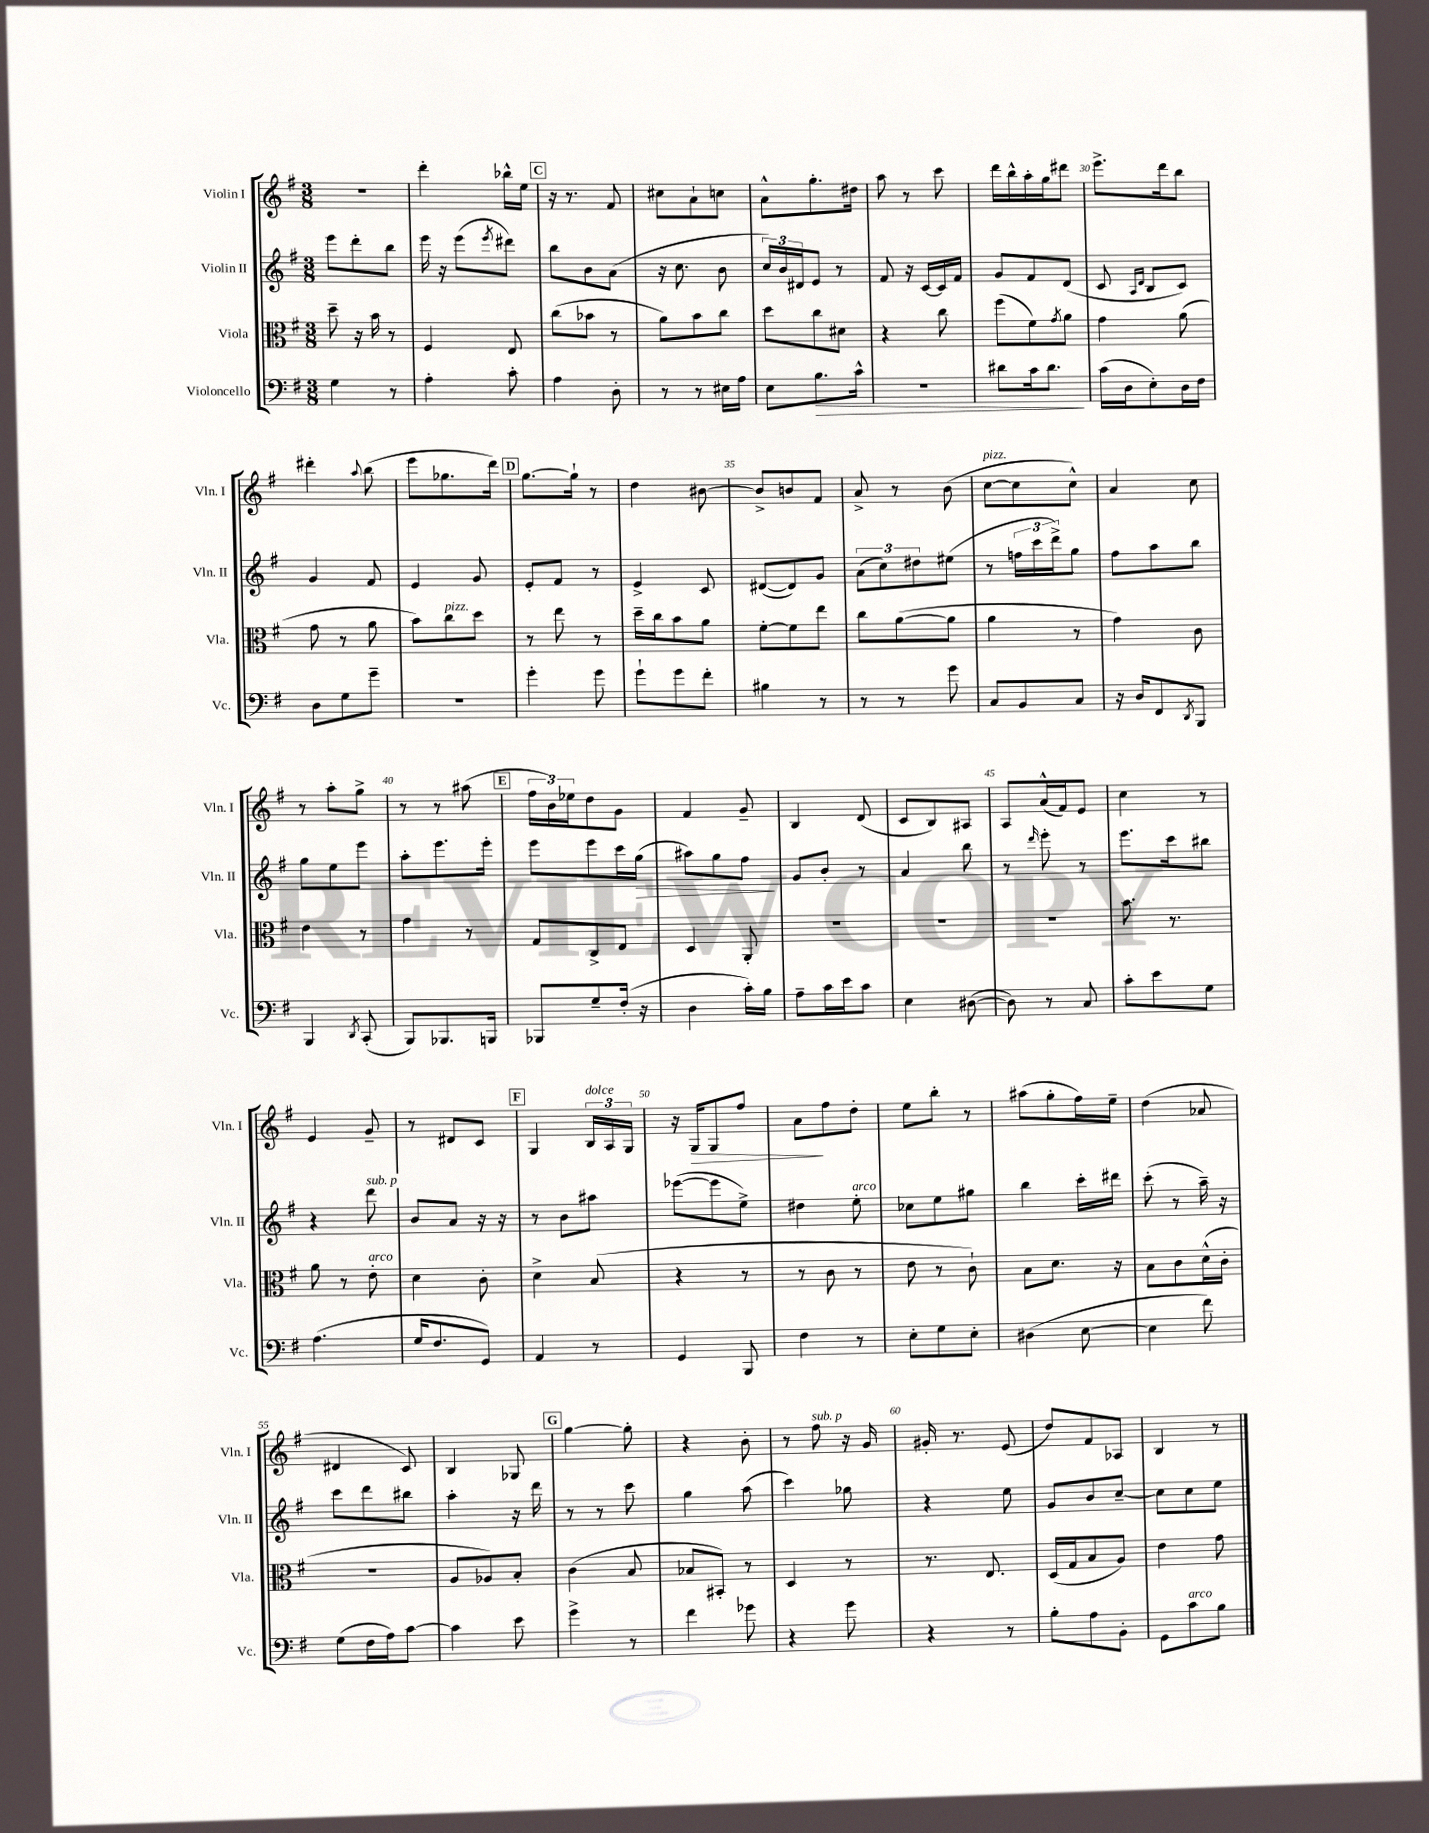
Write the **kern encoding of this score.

**kern	**dynam	**kern	**kern	**dynam	**kern	**dynam
*part4	*part4	*part3	*part2	*part2	*part1	*part1
*staff4	*staff4	*staff3	*staff2	*staff2	*staff1	*staff1
*I"Violoncello	*	*I"Viola	*I"Violin II	*	*I"Violin I	*
*I'Vc.	*	*I'Vla.	*I'Vln. II	*	*I'Vln. I	*
*clefF4	*	*clefC3	*clefG2	*	*clefG2	*
*k[f#]	*	*k[f#]	*k[f#]	*	*k[f#]	*
*M3/8	*	*M3/8	*M3/8	*	*M3/8	*
=23	=23	=23	=23	=23	=23	=23
4G\	.	8dd~\	8eee\L	.	4.r	.
.	.	16r	8ddd'\	.	.	.
.	.	16b\	.	.	.	.
8r	.	8r	8bb\J	.	.	.
=24	=24	=24	=24	=24	=24	=24
4A'\	.	4F#/	16eee\	.	4ddd'\	.
.	.	.	16r	.	.	.
.	.	.	(8eee\L	.	.	.
.	.	.	8qeee/	.	.	.
8c'\	.	8E/	8ddd#X\J)	.	16bb-X^^\LL	.
.	.	.	.	.	16ee\JJ	.
!!LO:REH:place=s1:t=C
=25	=25	=25	=25	=25	=25	=25
4A\	.	(8cc\L	8bb\L	.	16r	.
.	.	.	.	.	8.r	.
.	.	8b-X\J	8b\	.	.	.
8D'\	.	8r	(8a\J	.	8f#/	.
=26	=26	=26	=26	=26	=26	=26
8r	.	8a\L)	16r	.	8cc#X\L	.
.	.	.	8.cc\	.	.	.
8r	.	8b\	.	.	8a`\	.
16E#X\LL	.	8cc\J	8b\	.	8ccn\J	.
16A\JJ	.	.	.	.	.	.
=27	=27	=27	=27	=27	=27	=27
8E\L	.	8dd\L	24cc/LL)	.	8a^^\L	.
.	.	.	24b/	.	.	.
.	.	.	24d#X/J	.	.	.
!	!LO:HP:b	!	!	!	!	!
8.B\	>	8cc\	8e/J	.	8.gg'\	.
.	.	8d#X\J	8r	.	.	.
16c^^\Jk	.	.	.	.	16dd#X\Jk	.
=28	=28	=28	=28	=28	=28	=28
4.r	.	4r	8f#/	.	8aa\	.
.	.	.	16r	.	8r	.
.	.	.	[16c/LL	.	.	.
.	.	8cc\	16c/]	.	8ccc\	.
.	.	.	16f#/JJ	.	.	.
=29	=29	=29	=29	=29	=29	=29
8d#X\L	.	(8ff#\L	8g/L	.	16ddd\LL	.
.	.	.	.	.	16bb^^\	.
16c\k	.	8f#\)	8f#/	.	16aa'\	.
8.d#\J	.	.	.	.	16gg\J	.
.	.	8qg/	.	.	.	.
.	.	8a\J	(8d/J	.	8ddd#X\J	.
.	]	.	.	.	.	.
=30	=30	=30	=30	=30	=30	=30
(16c\LL	.	4g\	8c/	.	8.eee^\L	.
16D\J	.	.	.	.	.	.
.	.	.	16qqA/LL	.	.	.
.	.	.	16qqd/JJ	.	.	.
8E'\)	.	.	8B/L	.	.	.
.	.	.	.	.	16ddd\k	.
16D\L	.	(8a\	8c/J)	.	8bb\J	.
16F#\JJ	.	.	.	.	.	.
!!LO:LB:g=z
=31	=31	=31	=31	=31	=31	=31
8D\L	.	8g\	4g/	.	4ddd#X'\	.
8G\	.	8r	.	.	.	.
.	.	.	.	.	8qqaa/	.
8g~\J	.	8a\	8f#/	.	(8bb\	.
=32	=32	=32	=32	=32	=32	=32
4.r	.	8b\L)	4e/	.	8eee\L	.
!	!	!LO:TX:a:i:t=pizz.	!	!	!	!
.	.	8cc\	.	.	8.gg-X\	.
.	.	8dd\J	8g/	.	.	.
.	.	.	.	.	16ddd\Jk)	.
!!LO:REH:place=s1:t=D
=33	=33	=33	=33	=33	=33	=33
4g'\	.	8r	8e'/L	.	[8.gg\L	.
.	.	8ee\	8f#/J	.	.	.
.	.	.	.	.	16gg`\Jk]	.
8g\	.	8r	8r	.	8r	.
=34	=34	=34	=34	=34	=34	=34
8g`\L	.	16dd~\LL	4e^/	.	4dd\	.
.	.	16cc\J	.	.	.	.
8g\	.	8b\	.	.	.	.
8f#'\J	.	8a\J	8c/	.	[8b#X\	.
=35	=35	=35	=35	=35	=35	=35
4B#X\	.	[8f#'\L	([8d#X/L	.	8b#^/L]	.
.	.	8f#\]	8d#/])	.	8bn/	.
8r	.	8ee\J	8g/J	.	8f#/J	.
=36	=36	=36	=36	=36	=36	=36
8r	.	8cc\L	(12a\L	.	8a^/	.
.	.	.	12cc\)	.	.	.
8r	.	([8a\	.	.	8r	.
.	.	.	12dd#X\	.	.	.
8g\	.	8a\J]	(8ee#X\J	.	(8b\	.
=37	=37	=37	=37	=37	=37	=37
!	!	!	!	!	!LO:TX:a:i:t=pizz.	!
8C/L	.	4a\	8r	.	[8cc\L	.
8BB/	.	.	24ffn\LL	.	8cc\]	.
.	.	.	24ccc\	.	.	.
.	.	.	24ddd^\J)	.	.	.
8C/J	.	8r	8gg\J	.	8cc^^\J)	.
=38	=38	=38	=38	=38	=38	=38
16r	.	4g\)	8ff#\L	.	4a/	.
16D/KL	.	.	.	.	.	.
8FF#/	.	.	8aa\	.	.	.
8qDD/	.	.	.	.	.	.
8BBB/J	.	8c\	8bb\J	.	8cc\	.
!!LO:LB:g=z
=39	=39	=39	=39	=39	=39	=39
4BBB/	.	4e\	8gg\L	.	8r	.
.	.	.	8ee\	.	8aa'\L	.
8qDD/	.	.	.	.	.	.
(8CC'/	.	8r	8eee\J	.	8gg^\J	.
=40	=40	=40	=40	=40	=40	=40
8BBB/L)	.	4g\	8aa'\L	.	8r	.
8.BBB-X/	.	.	8.eee\	.	8r	.
.	.	8r	.	.	(8aa#X\	.
16BBBn/Jk	.	.	16eee'\Jk	.	.	.
!!LO:REH:place=s1:t=E
=41	=41	=41	=41	=41	=41	=41
8BBB-X/L	.	8G/L	8eee\L	.	24ff#\LL	.
.	.	.	.	.	24b\)	.
.	.	.	.	.	24ee-X\J	.
8G~/	.	8C^/	8eee\	.	8dd\	.
(16F#'/Jk	.	8E/J	16ccc\L	.	8g\J	.
!	!	!	!	!LO:HP:b	!	!
16r	.	.	(16gg\JJ	>	.	.
=42	=42	=42	=42	=42	=42	=42
4D\	.	4D/	8aa#X\L)	.	4f#/	.
.	.	.	8gg\	.	.	.
16c'\LL)	.	8AA'/	8ff#\J	.	8g~/	.
16B\JJ	.	.	.	.	.	.
.	.	.	.	]	.	.
=43	=43	=43	=43	=43	=43	=43
8A~\L	.	4.r	8g/L	.	4B/	.
16c\L	.	.	8b'/J	.	.	.
16e\J	.	.	.	.	.	.
8c\J	.	.	8r	.	(8d/	.
=44	=44	=44	=44	=44	=44	=44
4E\	.	4.r	4a/	.	8c/L	.
.	.	.	.	.	8B/)	.
([8D#X\	.	.	8bb\	.	8A#X/J	.
=45	=45	=45	=45	=45	=45	=45
8D#\])	.	4.r	8r	.	8A/L	.
.	.	.	16qqddd/	.	.	.
8r	.	.	8eee'\	.	(16a^^/L	.
.	.	.	.	.	16f#/J)	.
8C/	.	.	8r	.	8e/J	.
=46	=46	=46	=46	=46	=46	=46
8c'\L	.	8.b\	8.eee\L	.	4cc\	.
8e\	.	.	.	.	.	.
.	.	8.r	16ccc\k	.	.	.
8G\J	.	.	8bb#X\J	.	8r	.
!!LO:LB:g=z
=47	=47	=47	=47	=47	=47	=47
(4.A\	.	8a\	4r	.	4e/	.
.	.	8r	.	.	.	.
!	!	!	!LO:TX:a:i:t=sub. p	!	!	!
!	!	!LO:TX:a:i:t=arco	!	!	!	!
.	.	8e'\	8ddd\	.	8g~/	.
=48	=48	=48	=48	=48	=48	=48
16G/KL	.	4d\	8b/L	.	8r	.
8.F#/	.	.	.	.	.	.
.	.	.	8a/J	.	8d#X/L	.
8GG/J)	.	8c'\	16r	.	8c/J	.
.	.	.	16r	.	.	.
!!LO:REH:place=s1:t=F
=49	=49	=49	=49	=49	=49	=49
4AA/	.	4d^\	8r	.	4G/	.
.	.	.	8b\L	.	.	.
!	!	!	!	!	!LO:TX:a:i:t=dolce	!
8r	.	(8B/	8aa#X\J	.	24B/LL	.
.	.	.	.	.	24A/	.
.	.	.	.	.	24G/JJ	.
=50	=50	=50	=50	=50	=50	=50
4GG/	.	4r	([8eee-X\L	.	16r	.
!	!	!	!	!	!	!LO:HP:b
.	.	.	.	.	16G/KL	>
.	.	.	8eee-\]	.	8G/	.
8BBB/	.	8r	8ee^\J)	.	8ff#/J	.
=51	=51	=51	=51	=51	=51	=51
4F#\	.	8r	4dd#X\	.	8a\L	.
.	.	8c\	.	.	8ff#\	]
!	!	!	!LO:TX:a:i:t=arco	!	!	!
8r	.	8r	8ee'\	.	8dd'\J	.
=52	=52	=52	=52	=52	=52	=52
8E'\L	.	8e\	8cc-X\L	.	8ee\L	.
8G\	.	8r	8ee\	.	8bb'\J	.
8E'\J	.	8c`\)	8gg#X\J	.	8r	.
=53	=53	=53	=53	=53	=53	=53
(4D#X\	.	8B\L	4bb\	.	(8aa#X\L	.
.	.	8.d\J	.	.	8gg'\	.
[8E\	.	.	16ccc'\LL	.	16ff#\L)	.
.	.	16r	16ddd#X\JJ	.	16ee~\JJ	.
=54	=54	=54	=54	=54	=54	=54
4E\]	.	8B\L	(8ccc'\	.	(4dd\	.
.	.	8c\	8r	.	.	.
8f#\)	.	(16d^^\L	16aa~\)	.	8a-X/	.
.	.	16c'\JJ	16r	.	.	.
!!LO:LB:g=z
=55	=55	=55	=55	=55	=55	=55
(8G\L	.	4.r	8ccc\L	.	4d#X/	.
16F#\L	.	.	8ddd\	.	.	.
16A\J)	.	.	.	.	.	.
[8c\J	.	.	8bb#X\J	.	8c/)	.
=56	=56	=56	=56	=56	=56	=56
4c\]	.	8A/L	4aa'\	.	4B/	.
.	.	8A-X/)	.	.	.	.
8e\	.	8B'/J	16r	.	8G-X/	.
.	.	.	16ddd\	.	.	.
!!LO:REH:place=s1:t=G
=57	=57	=57	=57	=57	=57	=57
4g^\	.	(4c\	8r	.	[4gg\	.
.	.	.	8r	.	.	.
8r	.	8B/	8ccc\	.	8gg'\]	.
=58	=58	=58	=58	=58	=58	=58
4f#\	.	8B-X/L	4gg\	.	4r	.
.	.	8BB#X'/J)	.	.	.	.
8g-X\	.	8r	(8aa\	.	8b'\	.
=59	=59	=59	=59	=59	=59	=59
4r	.	4D/	4ccc\)	.	8r	.
!	!	!	!	!	!LO:TX:a:i:t=sub. p	!
.	.	.	.	.	8ff#\	.
8g\	.	8r	8gg-X\	.	16r	.
.	.	.	.	.	16g/	.
=60	=60	=60	=60	=60	=60	=60
4r	.	8.r	4r	.	16g#X'/	.
.	.	.	.	.	8.r	.
.	.	8.E/	.	.	.	.
8r	.	.	8ee\	.	(8e/	.
=61	=61	=61	=61	=61	=61	=61
8B'\L	.	(16D/LL	8g/L	.	8dd/L)	.
.	.	16G/J	.	.	.	.
8A\	.	8B/	8b/	.	8f#/	.
8BB'\J	.	8A/J)	[8cc~/J	.	8A-X/J	.
=62	=62	=62	=62	=62	=62	=62
8GG\L	.	4e\	8cc\L]	.	4B/	.
!LO:TX:a:i:t=arco	!	!	!	!	!	!
8c\	.	.	8cc\	.	.	.
8B\J	.	8g\	8ee\J	.	8r	.
==	==	==	==	==	==	==
*-	*-	*-	*-	*-	*-	*-
